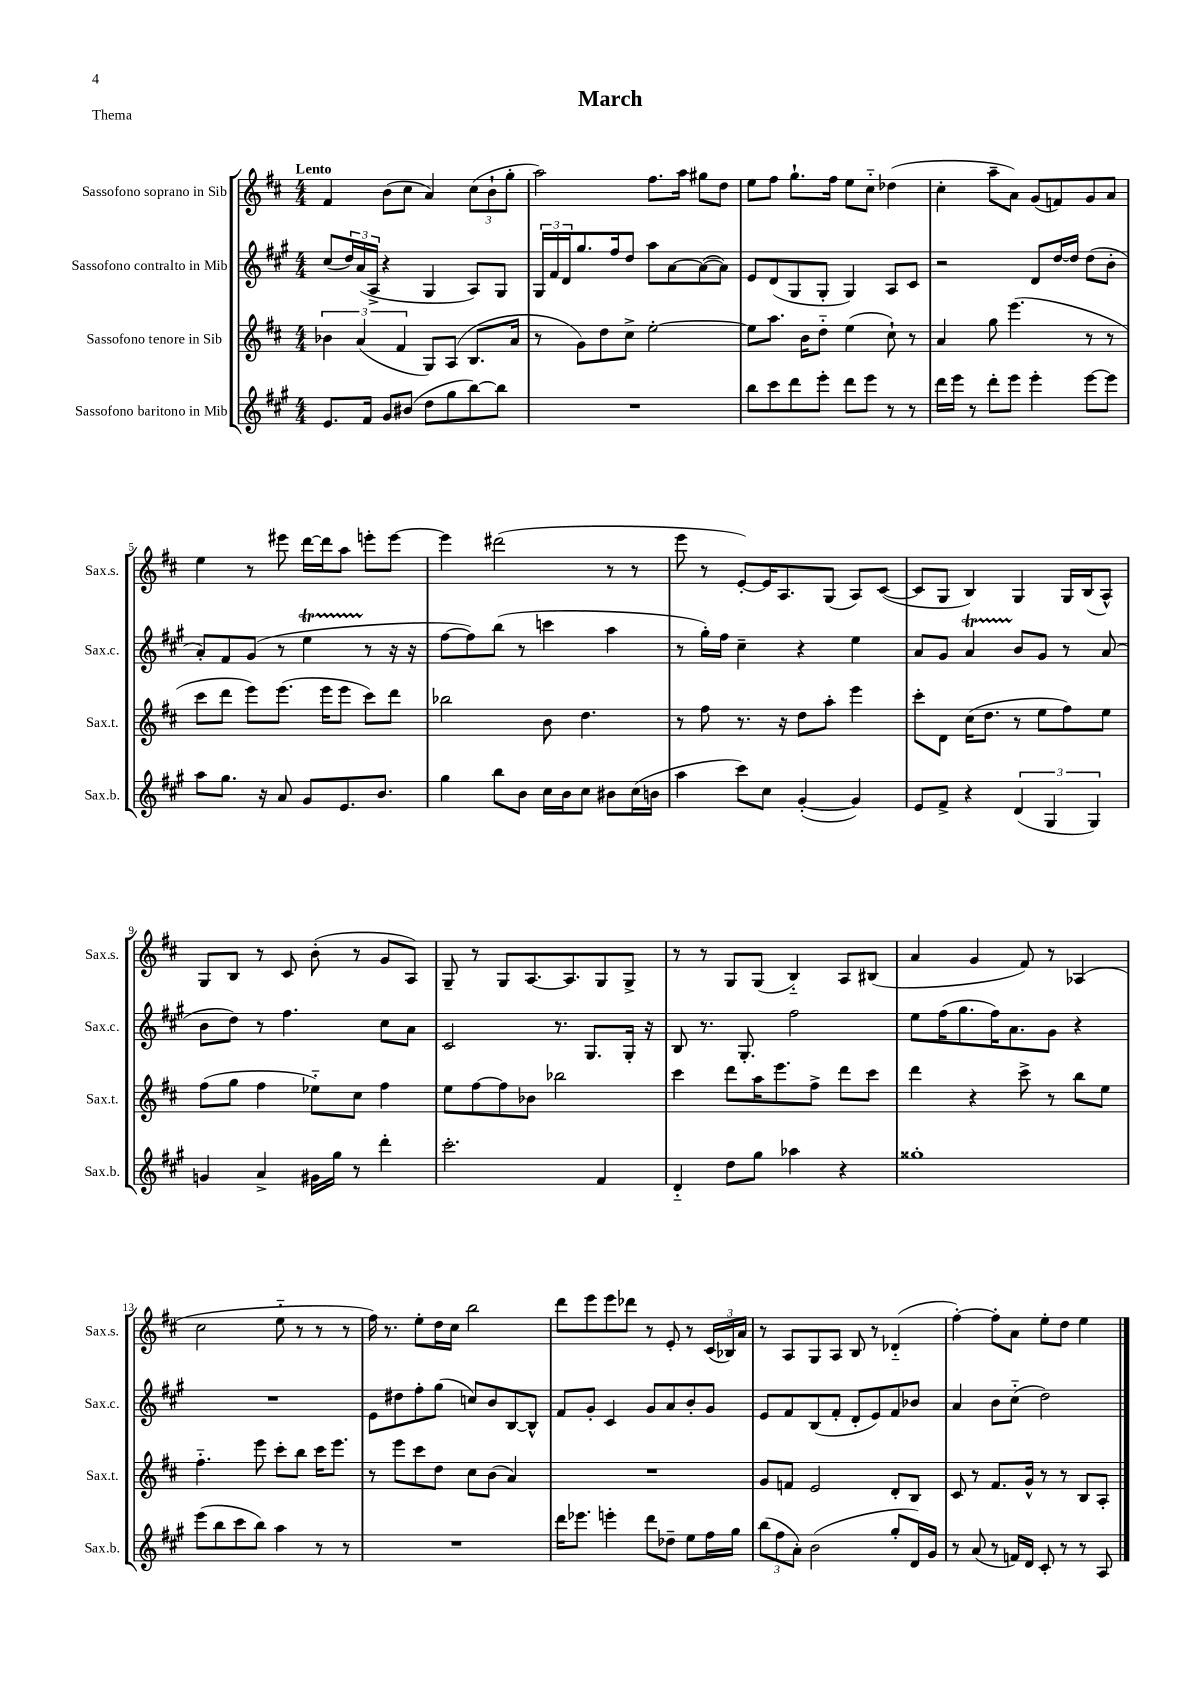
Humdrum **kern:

**kern	**kern	**kern	**kern
*part4	*part3	*part2	*part1
*staff4	*staff3	*staff2	*staff1
*I"Sassofono baritono in Mib	*I"Sassofono tenore in Sib	*I"Sassofono contralto in Mib	*I"Sassofono soprano in Sib
*I'Sax.b.	*I'Sax.t.	*I'Sax.c.	*I'Sax.s.
*clefG2	*clefG2	*clefG2	*clefG2
*k[f#c#g#]	*k[f#c#]	*k[f#c#g#]	*k[f#c#]
*M4/4	*M4/4	*M4/4	*M4/4
=1	=1	=1	=1
!	!	!	!LO:TX:a:B:t=Lento
8.e/L	6b-X\	(8cc#/L	4f#/
.	.	24dd/L)	.
.	(6a/	(24a/	.
16f#/Jk	.	.	.
.	.	24A^/JJ	.
8g#/L	.	4r	(8b\L
.	6f#/	.	.
(8b#X/J	.	.	8cc#\J
8dd\L	8G/L)	4G#/	4a/)
8gg#\	(8A/J	.	.
[8bb\)	8.B/L	8A/L)	(12cc#\L
.	.	.	12b`\
8bb\J]	.	8G#/J	.
.	.	.	12gg'\J
.	16a/Jk	.	.
=2	=2	=2	=2
1r	8r	24G#/LL	2aa\)
.	.	24f#/	.
.	.	24d/J	.
.	8g\L)	8.gg#/	.
.	8dd\	.	.
.	.	16ff#/k	.
.	8cc#^\J	8dd/J	.
.	[2ee'\	8aa\L	8.ff#\L
.	.	[8a\	.
.	.	.	16aa\Jk
.	.	(8a\_	8gg#X\L
.	.	8a\J])	8dd\J
=3	=3	=3	=3
8bb\L	8ee\L]	8e/L	8ee\L
8ccc#\	8.aa\J	(8d/	8ff#\J
8ddd\	.	8G#/	8.gg`\L
.	16b\KL	.	.
8eee'\J	8dd\J	8G#'/J	.
.	.	.	16ff#\Jk
8ddd\L	(4ee\	4G#/)	8ee\L
8eee\J	.	.	8cc#\J
8r	8cc#`\)	8A/L	(4dd-X\
8r	8r	8c#/J	.
=4	=4	=4	=4
16ddd\LL	4a/	2r	4cc#'\
16eee\JJ	.	.	.
8r	.	.	.
8ddd'\L	8gg\	.	8aa~\L
8eee\J	(4.eee\	.	8a\J)
4eee'\	.	8d/L	(8g/L
.	.	[16dd/L	8fn/)
.	.	16dd/JJ]	.
[8eee\L	8r	(8dd\L	8g/
8eee\J]	8r	8b'\J	8a/J
!!LO:LB:g=z
=5	=5	=5	=5
8aa\L	8ccc#\L	8a'/L)	4ee\
8.gg#\J	8ddd\J	8f#/	.
.	8eee\L)	(8g#/J	8r
16r	.	.	.
8a/	(8.eee\J	8r	8eee#X\
8g#/L	.	4eeT\	[16ddd\LL
.	16eee\KL	.	16ddd\J]
8.e/	8eee\J	.	8aa\J
.	8ccc#\L)	8r	8eeen'\L
8.b/J	.	.	.
.	8ddd\J	16r	[8eee\J
.	.	16r	.
=6	=6	=6	=6
4gg#\	2bb-X\	[8ff#\L	4eee\]
.	.	8ff#\])	.
8bb\L	.	(8bb\J	(2ddd#X\
8b\J	.	8r	.
16cc#\LL	8b\	4cccn\	.
16b\J	.	.	.
8cc#\J	4.dd\	.	.
8b#X\L	.	4aa\	8r
(16cc#\L	.	.	8r
16bn\JJ	.	.	.
=7	=7	=7	=7
4aa\	8r	8r	8eee\
.	8ff#\	16gg#'\LL)	8r
.	.	16ff#\JJ	.
8ccc#\L)	8.r	4cc#~\	[8e'/L)
8cc#\J	.	.	16e/K]
.	16r	.	8.A/
([4g#'/	8dd\L	4r	.
.	8aa'\J	.	(8G/J
4g#/])	4eee\	4ee\	8A/L)
.	.	.	([8c#/J
=8	=8	=8	=8
8e/L	8ccc#'\L	8a/L	8c#/L]
8f#^/J	8d\J	8g#/J	8G/J
4r	(16cc#\KL	4aT/	4B/)
.	8.dd\J	.	.
(6d/	8r	8b/L	4G/
.	8ee\L	8g#/J	.
6G#/	.	.	.
.	8ff#\)	8r	16G/LL
.	.	.	(16B/J
6G#/)	.	.	.
.	8ee\J	(8a/	8A^^/J)
!!LO:LB:g=z
=9	=9	=9	=9
4gn/	(8ff#\L	8b\L	8G/L
.	8gg\J	8dd\J)	8B/J
4a^/	4ff#\	8r	8r
.	.	4.ff#\	8c#/
16g#X\LL	8ee-X\L)	.	(8b'\
16gg#\JJ	.	.	.
8r	8cc#\J	.	8r
4ddd'\	4ff#\	8cc#\L	8g/L
.	.	8a\J	8A/J)
=10	=10	=10	=10
2.ccc#'\	8ee\L	2c#/	8G~/
.	[8ff#\	.	8r
.	8ff#\]	.	8G/L
.	8b-X\J	.	[8.A/
.	2bb-X\	8.r	.
.	.	.	8.A/]
.	.	8.G#/L	.
4f#/	.	.	8G/
.	.	16G#'/Jk	8G^/J
.	.	16r	.
=11	=11	=11	=11
4d/	4ccc#\	8B/	8r
.	.	8.r	8r
8dd\L	8ddd\L	.	8G/L
.	.	8.G#'/	.
8gg#\J	16aa\K	.	(8G/J
.	8.eee\	.	.
4aa-X\	.	2ff#\	4B/)
.	8ff#^\J	.	.
4r	8ddd\L	.	8A/L
.	8ccc#\J	.	(8B#X/J
=12	=12	=12	=12
1gg##X'	4ddd\	8ee\L	4a/
.	.	(16ff#\K	.
.	.	8.gg#\	.
.	4r	.	4g/
.	.	16ff#\K)	.
.	.	8.a\	.
.	8ccc#^\	.	8f#/)
.	8r	8g#\J	8r
.	8bb\L	4r	(4A-X/
.	8ee\J	.	.
!!LO:LB:g=z
=13	=13	=13	=13
(8eee\L	4.ff#\	1r	2cc#\
8bb\	.	.	.
8ccc#\	.	.	.
8bb\J)	8eee\	.	.
4aa\	8ccc#'\L	.	8ee\
.	8bb\J	.	8r
8r	16ccc#\KL	.	8r
.	8.eee\J	.	.
8r	.	.	8r
=14	=14	=14	=14
1r	8r	8e\L	16ff#\)
.	.	.	8.r
.	8eee\L	8dd#X\	.
.	8ccc#\	8ff#'\	8ee'\L
.	8dd\J	(8gg#\J	16dd\L
.	.	.	16cc#\JJ
.	8cc#\L	8ccn/L)	2bb\
.	(8b\J	8b/	.
.	4a/)	[8B/	.
.	.	8B^^/J]	.
=15	=15	=15	=15
16ddd\KL	1r	8f#/L	8ddd\L
8.eee-X\J	.	.	.
.	.	8g#'/J	8eee\
4eeen'\	.	4c#/	8eee\
.	.	.	8ddd-X\J
8ddd\L	.	8g#/L	8r
8dd-X~\J	.	8a/	8e'/
8ee\L	.	8b'/	8r
16ff#\L	.	8g#/J	(24c#/LL
.	.	.	24B-X/)
16gg#\JJ	.	.	.
.	.	.	24a/JJ
=16	=16	=16	=16
(12bb\L	8g/L	8e/L	8r
12ff#\	.	.	.
.	8fn/J	8f#/	8A/L
12a'\J)	.	.	.
(2b\	2e/	(8B/	8G/
.	.	8f#'/J	8A/J
.	.	8d'/L	8B/
.	.	8e/)	8r
8gg#'/L	8d'/L	8f#/	(4d-X/
16d/L)	8B/J	8b-X/J	.
16g#/JJ	.	.	.
=17	=17	=17	=17
8r	8c#/	4a/	[4ff#'\)
(8a/	8r	.	.
8r	8.f#/L	8b\L	8ff#'\L]
16fn/LL)	.	(8cc#\J	8a\J
16d/JJ	16g^^/Jk	.	.
8c#'/	8r	2dd\)	8ee'\L
8r	8r	.	8dd\J
8r	8B/L	.	4ee\
8A/	8A'/J	.	.
==	==	==	==
*-	*-	*-	*-
